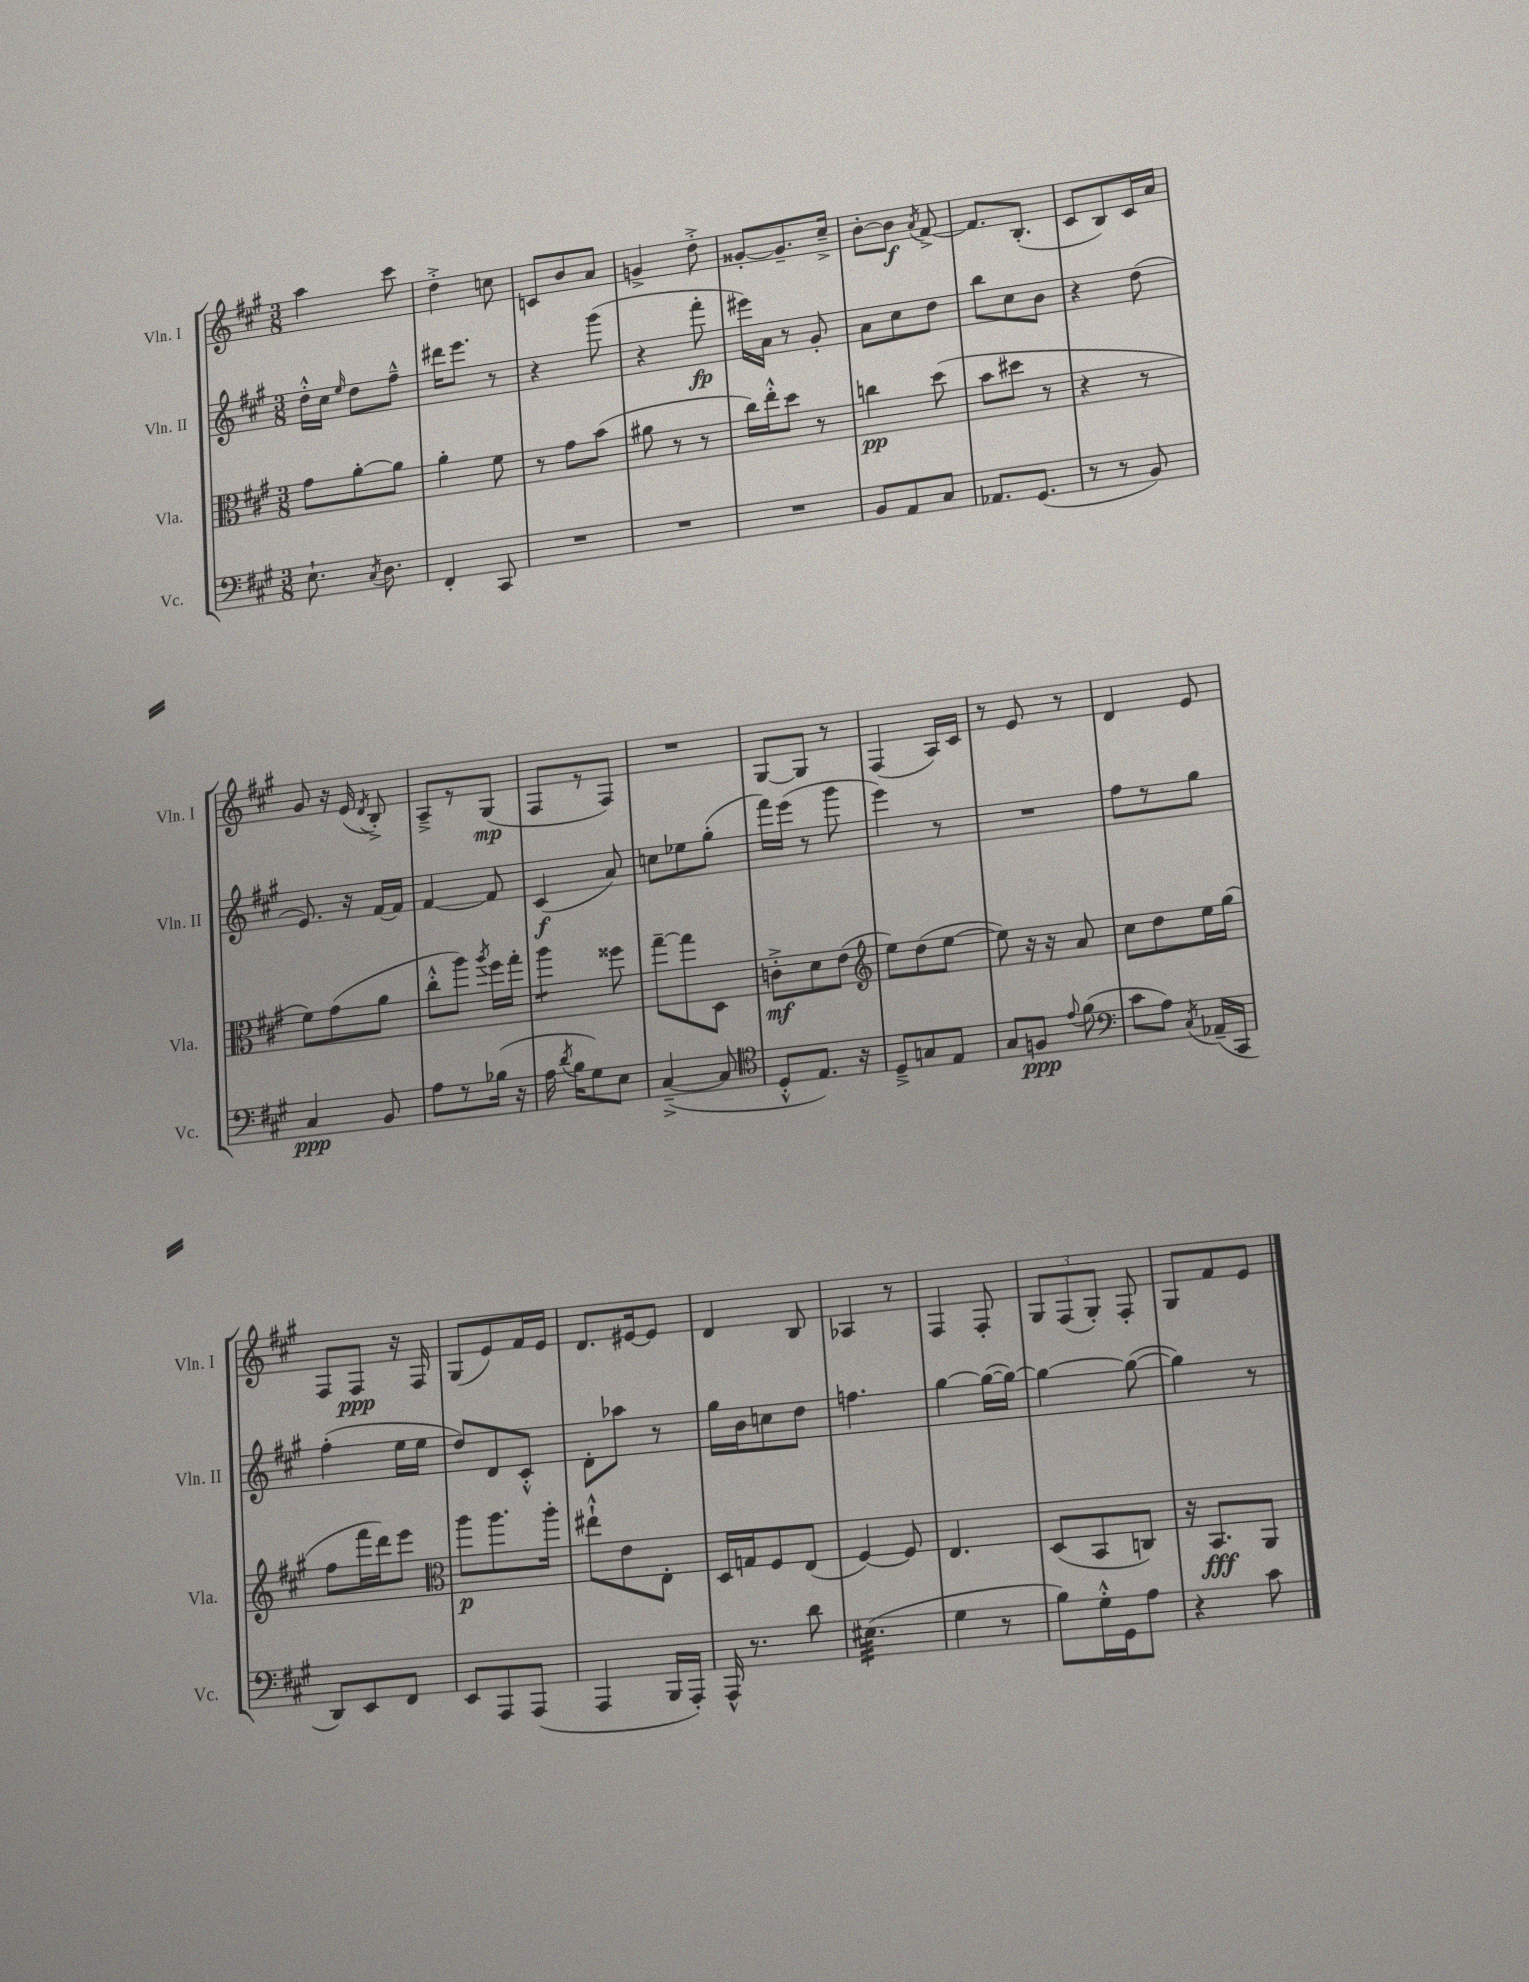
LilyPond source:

<<
\new StaffGroup <<
\new Staff = "s0" \with { instrumentName = "Vln. I" shortInstrumentName = "Vln. I" } {
    \clef treble \key a \major \numericTimeSignature \time 3/8
    \autoBeamOff a''4 cis'''8 |
    d''4-.-> c''8 |
    c'8[ b'8 a'8] |
    g'4-> d''8-.-> |
    gisis'8[~-. gisis'8.-- cis''16]---> |
    b'8[~-. b'8]\f \acciaccatura { a'8 } fis'8~-> |
    fis'8.[ b8.]-.( |
    cis'8[ b8) cis'16 a'16] |
    gis'8 r16 e'16( \acciaccatura { d'8 } b8-.->) |
    a8[---> r8 gis8]\mp( |
    fis8[ r8 fis8]) |
    R4. |
    gis8[~ gis8] r8 |
    fis4( a16[) cis'16] |
    r8 e'8 r8 |
    d'4 e'8 |
    fis8[ fis8]\ppp r16 fis16 |
    gis8[( e'8) fis'16 e'16] |
    d'8.[ eis'16~ eis'8] |
    d'4 b8 |
    aes4 r8 |
    fis4 fis8-. |
    \tuplet 3/2 { gis8[ fis8( gis8]-.) } fis8-. |
    gis8[ fis'8 e'8] \bar "|." |
}
\new Staff = "s1" \with { instrumentName = "Vln. II" shortInstrumentName = "Vln. II" } {
    \clef treble \key a \major \numericTimeSignature \time 3/8
    \autoBeamOff d''16[-.-^ cis''16] \grace { e''16 } d''8[ fis''8]---^ |
    dis'''16[ e'''8.] r8 |
    r4 gis'''8( |
    r4 fis'''8-.\fp |
    eis'''16[) a'16] r8 gis'8-. |
    a'8[ cis''8 d''8] |
    b''8[ cis''8 b'8] |
    r4 d''8( |
    e'8.) r16 fis'16[~ fis'16] |
    fis'4~ fis'8 |
    cis'4\f( a'8) |
    c''8[ ees''8 gis''8]-.( |
    fis'''16[) e'''16]( r8 gis'''8 |
    e'''4) r8 |
    R4. |
    fis''8[ r8 gis''8] |
    fis''4-.( e''16[ e''16] |
    d''8[) d'8 cis'8]-.-^ |
    d'8[-. aes''8] r8 |
    gis''16[ b'16 c''8 d''8] |
    f''4. |
    gis''4~ gis''16[~( gis''16]~) |
    gis''4~ gis''8~( |
    gis''4) r8 \bar "|." |
}
\new Staff = "s2" \with { instrumentName = "Vla." shortInstrumentName = "Vla." } {
    \clef alto \key a \major \numericTimeSignature \time 3/8
    \autoBeamOff gis'8[ a'8~-. a'8] |
    a'4-. fis'8 |
    r8 gis'8[ b'8]( |
    ais'8 r8 r8 |
    cis''16[) e''16-.-^ d''8] r8 |
    c''4\pp d''8( |
    b'8[ dis''8] r8 |
    r4 r8 |
    fis'8[) gis'8( a'8] |
    cis''8[-.-^ a''8]) \acciaccatura { a''8 } fis''16[ gis''16]-. |
    a''4:8 fisis''8 |
    gis''8[~-- gis''8 d8] |
    c'8[-.->\mf d'8 e'8]( |
    \clef treble e''8[) d''8( e''8]~ |
    e''8) r16 r16 a'8 |
    cis''8[ d''8 e''16 gis''16]( |
    fis''8[ fis'''16 d'''16) e'''8] |
    \clef alto a''8[\p a''8. a''16]-. |
    eis''8[-!-^ e'8 e8]-. |
    d16[ g16 fis8 e8]( |
    fis4~) fis8 |
    e4. |
    d8[( b,8 c8]) |
    r16 b,8.[\fff a,8] \bar "|." |
}
\new Staff = "s3" \with { instrumentName = "Vc." shortInstrumentName = "Vc." } {
    \clef bass \key a \major \numericTimeSignature \time 3/8
    \autoBeamOff e8.-! \acciaccatura { cis8 } d8. |
    fis,4-. cis,8 |
    R4. |
    R4. |
    R4. |
    b,8[ a,8 cis8] |
    aes,8.[ gis,8.]( |
    r8 r8 b,8) |
    cis4\ppp b,8 |
    a8[ r8 bes16]( r16 |
    a16 \acciaccatura { d'8 } b16[ gis8) e8] |
    cis4~--->( cis8 |
    \clef tenor d8[-.-^ e8.]) r16 |
    d8[---> g8 e8] |
    gis8[ f8]\ppp \appoggiatura { e'8 } fis'8( |
    \clef bass cis'8[ a8]) \acciaccatura { cis8 } aes,16[--( cis,16] |
    d,8[) e,8 fis,8] |
    e,8[ a,,8 a,,8]( |
    a,,4 b,,16[ a,,16]-.) |
    a,,16-^ r8. d'8 |
    eis4.:32( |
    gis4 r8 |
    b8[) gis16-.-^ gis,16 a8] |
    r4 cis'8 \bar "|." |
}
>>
>>
\layout { \context { \Score \remove "Bar_number_engraver" } }
